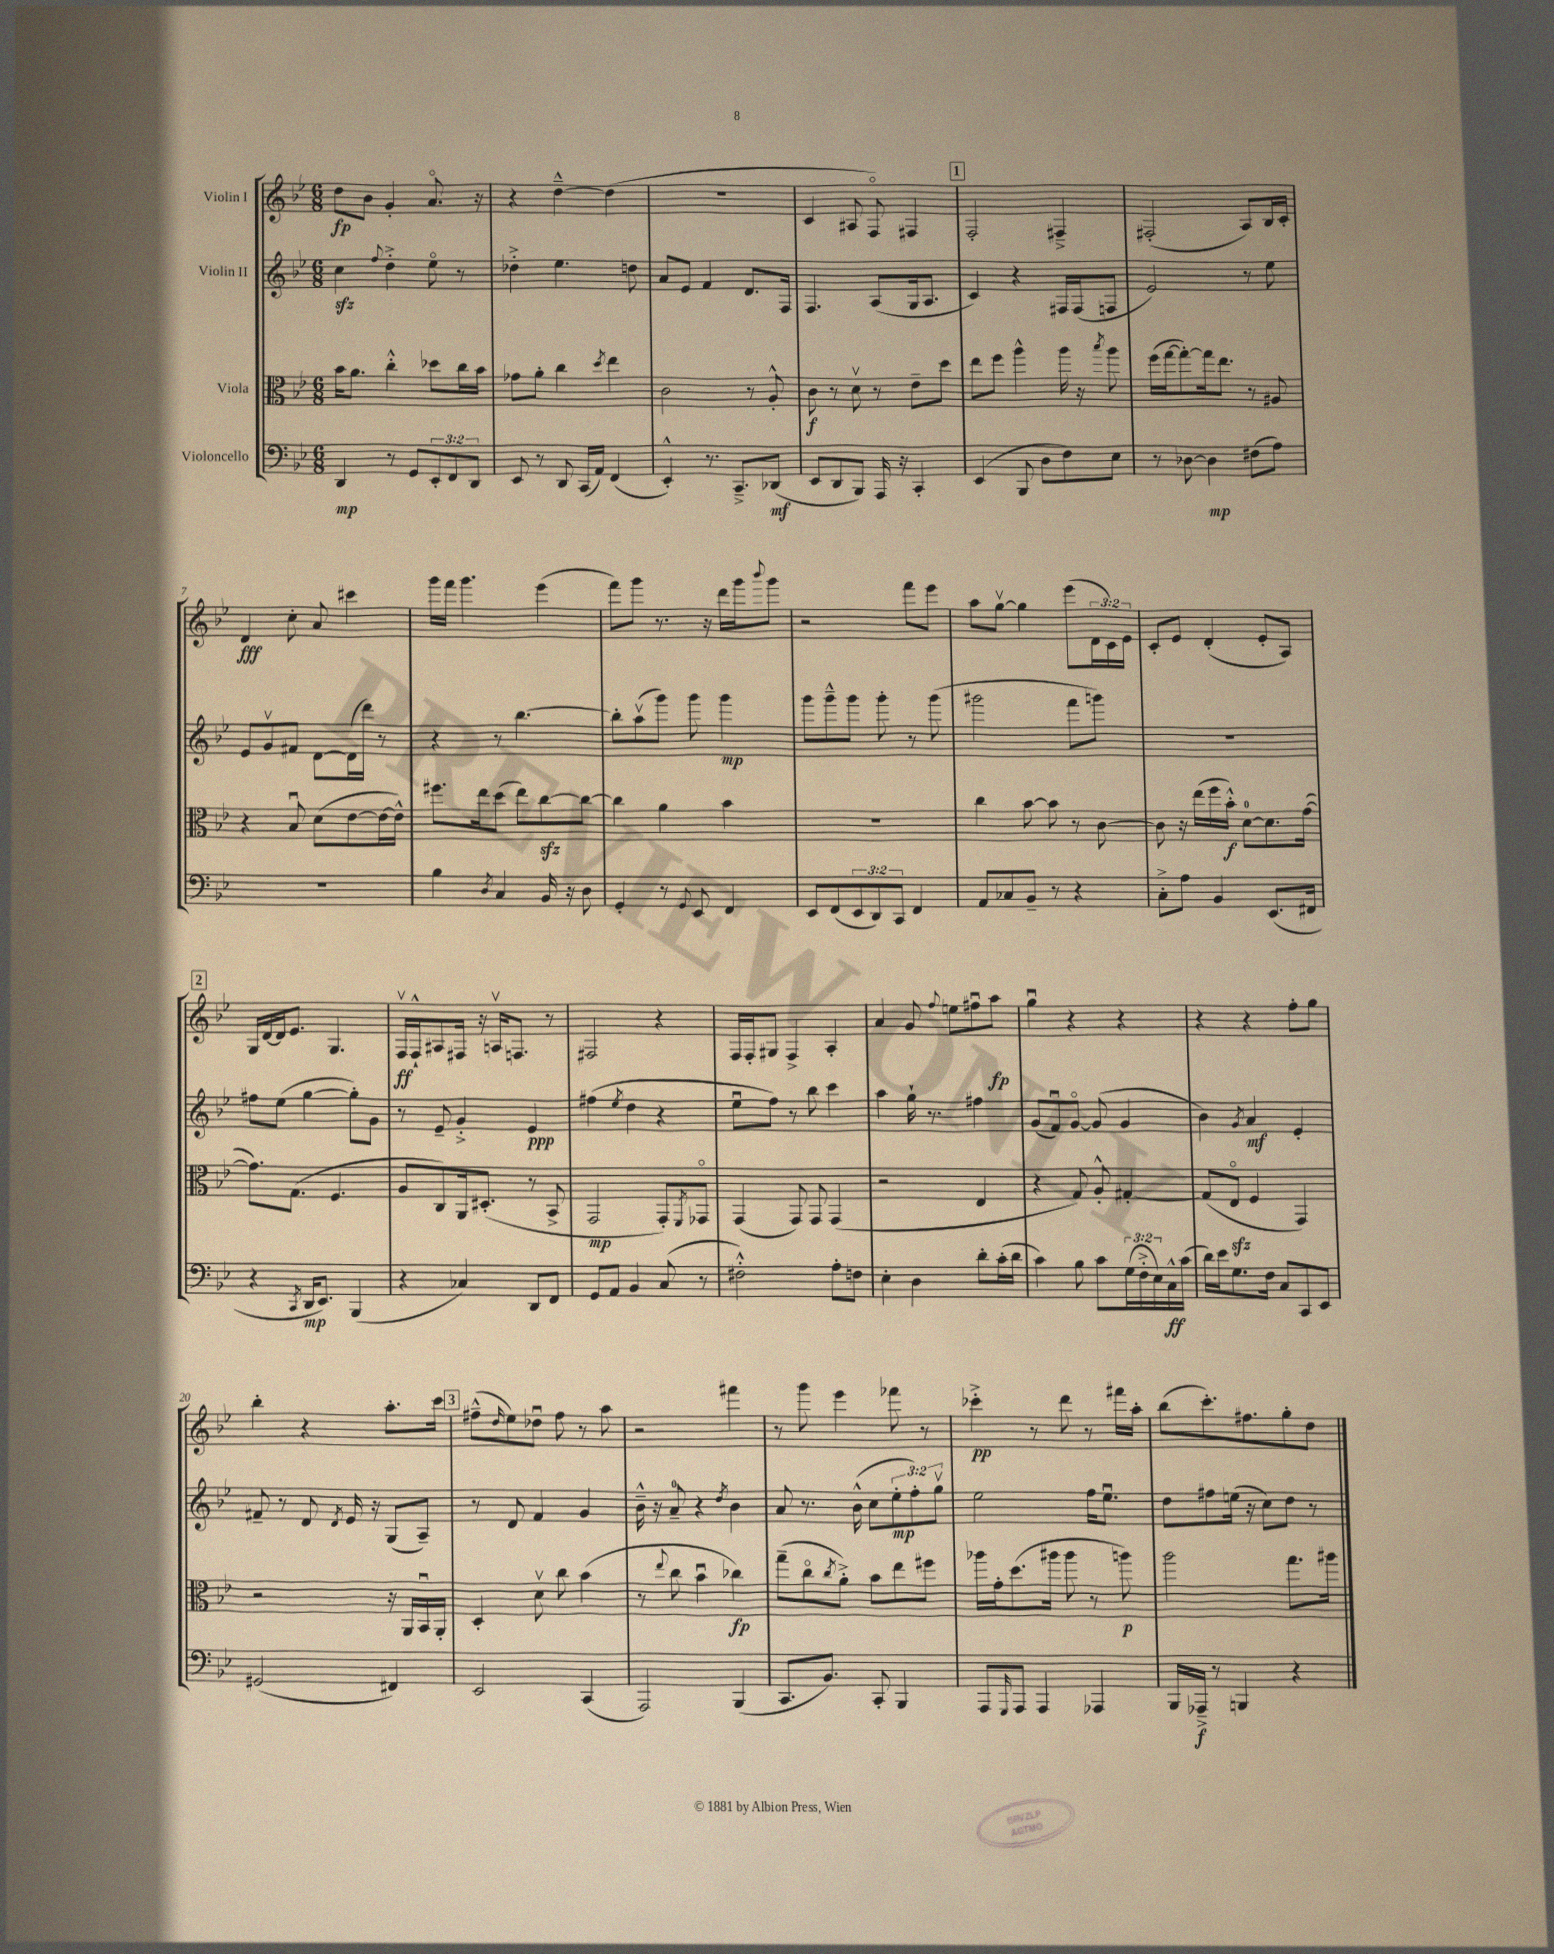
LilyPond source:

<<
\new StaffGroup <<
\new Staff = "s0" \with { instrumentName = "Violin I" } {
    \clef treble \key bes \major \numericTimeSignature \time 6/8 \override Staff.TupletNumber.text = #tuplet-number::calc-fraction-text
    d''8\fp bes'8 g'4-. a'8.\flageolet r16 |
    r4 d''4~---^ d''4( |
    R2. |
    c'4 ais8 f8\flageolet) fis4 |
    \mark \markup { \box "1" } f2-. fis4---> |
    fis2-.( a8) bes16 c'16-. |
    d'4\fff c''8-. a'8 cis'''4 |
    g'''16 f'''16 g'''4. ees'''4( |
    f'''8) g'''8 r8. r16 d'''16 g'''16 \appoggiatura { bes'''8 } g'''8 |
    r2 f'''8 ees'''8 |
    a''8 g''8~\upbow g''4 ees'''8( \tuplet 3/2 { d'16 c'16) ees'16 } |
    c'8-. ees'8 d'4-.( ees'8-. a8) |
    \mark \markup { \box "2" } g16 d'16~ d'16 ees'8. g4. |
    f16\upbow\ff f16-!-^ ais8 fis16 r16 a16\upbow f8. r8 |
    fis2 r4 |
    f16 f16-. gis8 f4-> a4-. |
    a'4 g'8 \appoggiatura { f''8 } e''8 fis''8\downbow a''8\fp |
    g''4\downbow r4 r4 |
    r4 r4 f''8-. g''8 |
    bes''4-. r4 a''8.-. c'''16 |
    \mark \markup { \box "3" } fis''8---^( \grace { d''16 } ees''8) des''8\downbow fis''8 r8 a''8 |
    r2 fis'''4 |
    r8 g'''8 ees'''4 fes'''8 r8 |
    ces'''4-.->\pp r8 d'''8 r8 fis'''16 a''16-. |
    bes''8( c'''8.-.) fis''8. g''8-. d''8 \bar "|." |
}
\new Staff = "s1" \with { instrumentName = "Violin II" } {
    \clef treble \key bes \major \numericTimeSignature \time 6/8 \override Staff.TupletNumber.text = #tuplet-number::calc-fraction-text
    c''4\sfz \appoggiatura { f''8 } d''4-.-> ees''8\flageolet r8 |
    des''4-.-> ees''4. d''8 |
    a'8 ees'8 f'4 d'8. f16 |
    f4. a8( g16 a8. |
    \mark \markup { \box "1" } c'4) r4 fis16 fis16( f8 |
    ees'2) r8 ees''8 |
    ees'8 g'8\upbow fis'8 d'8~ d'16( d'''16) r8 |
    r4 r8 bes''4.~ |
    bes''8-. a''8\upbow( g'''8) g'''8 g'''4\mp |
    g'''8 g'''8---^ g'''8 g'''8-. r8 g'''8( |
    gis'''2 f'''8 g'''8) |
    R2. |
    \mark \markup { \box "2" } fis''8 ees''8( g''4~ g''8-.) g'8 |
    r8 ees'8-- g'4-.-> ees'4\ppp |
    fis''4( \acciaccatura { ees''8 } d''4 r4 |
    ees''8\downbow f''8) r8 bes''8 c'''4 |
    a''4 g''16-! r8. fis''4 |
    g'8( f'8\downbow) g'8~\flageolet g'8( g'4 |
    bes'4) \acciaccatura { g'8 } a'4\mf ees'4-. |
    fis'8-- r8 d'8 \acciaccatura { d'8 } ees'16 r16 g8( a8--) |
    \mark \markup { \box "3" } r8 d'8 f'4 g'4 |
    bes'16---^ r16 a'8-0-- r4 \acciaccatura { d''8 } bes'4 |
    a'8 r8. bes'16-^( c''8 \tuplet 3/2 { ees''8-.\mp f''8-.) g''8\upbow } |
    ees''2 f''16 ees''8.\downbow |
    d''8 fis''8 e''16( r16 c''8) d''8 r8 \bar "|." |
}
\new Staff = "s2" \with { instrumentName = "Viola" } {
    \clef alto \key bes \major \numericTimeSignature \time 6/8
    bes'16 a'8. c''4-.-^ des''8 c''16 bes'16 |
    ges'8 a'8-. c''4 \acciaccatura { d''8 } ees''4 |
    c'2 r8 a8-.-^ |
    c'8\f r8 d'8\upbow r8 ees'8-- d''8 |
    \mark \markup { \box "1" } ees''8 f''8 a''4-^ a''16 r16 \acciaccatura { bes''8 } a''8 |
    f''16( g''16~ g''8~-.) g''16 ees''8. r8 ais8 |
    r4 bes8\downbow d'8( ees'8~ ees'16~ ees'16-^) |
    fis''8. ees''16 d''8( ees''8) c''8~\sfz c''8~ |
    c''4 a'4 bes'4 |
    R2. |
    c''4 bes'8~ bes'8 r8 c'8~ |
    c'8 r16 ees''16( f''16 bes'16-.-^\f) d'8-0~ d'8. g'16~( |
    \mark \markup { \box "2" } g'8.) g8.( f4. |
    a8 c8) a,16 dis8.-.( r8 bes,8-> |
    g,2\mp g,8-.) \acciaccatura { f,8 } ges,8\flageolet |
    g,4( g,8) g,8 g,4( |
    r2 ees4 |
    r4 g8) a8-.-^ gis4~-. |
    gis8( ees8\flageolet\sfz f4 g,4) |
    r2 r16 a,16 bes,16\downbow a,16-. |
    \mark \markup { \box "3" } d4-. d'8\upbow c''8 bes'4( |
    r8 \appoggiatura { ees''8 } c''8 bes'4\downbow ces''4\fp) |
    g''8--( c''8\flageolet \acciaccatura { c''8 } a'8-.->) bes'8 ees''8 fis''8 |
    aes''16 g'16-. d''8.( ais''16 ais''8 r8 a''8\p) |
    a''2 g''8. ais''16 \bar "|." |
}
\new Staff = "s3" \with { instrumentName = "Violoncello" } {
    \clef bass \key bes \major \numericTimeSignature \time 6/8 \override Staff.TupletNumber.text = #tuplet-number::calc-fraction-text
    d,4\mp r8 g,8 \tuplet 3/2 { ees,8-. f,8 d,8 } |
    ees,8 r8 d,8 c,16( a,16) f,4( |
    ees,4-.-^) r8. c,8.---> des,8\mf( |
    ees,8 d,8 bes,,8) a,,16 r16 c,4-. |
    \mark \markup { \box "1" } ees,4( bes,,8 d8 f8) ees8 |
    r8 des8~ des4\mp fis8( a8) |
    R2. |
    bes4 \acciaccatura { d8 } c4 bes,16 r16 d8 |
    g,4-. r8 \appoggiatura { g,8 } ees,8 f,4 |
    ees,8 f,8( \tuplet 3/2 { ees,8 d,8) c,8 } f,4 |
    a,8 ces8 bes,8-- r8 r4 |
    c8-.-> a8 bes,4 ees,8.( fis,16 |
    \mark \markup { \box "2" } r4 \acciaccatura { c,8 } d,16\mp ees,8.) bes,,4( |
    r4 ces4) d,8 f,8 |
    g,8 a,8 bes,4 c8( r8 |
    fis2-.-^) a8-. f8 |
    ees4-. d4 d'8-. c'16-.( d'16 |
    c'4) bes8 c'8 \tuplet 3/2 { g16( f16-.-> ees16) } c16-^\ff c'16( |
    d'16) ees'16 g8. f16 c8 c,8 ees,8 |
    gis,2( fis,4) |
    \mark \markup { \box "3" } ees,2 c,4( |
    a,,2) bes,,4( |
    c,8. bes,8.) c,8-. bes,,4 |
    a,,8 \grace { g,,16 } a,,8 a,,4 aes,,4 |
    bes,,16 aes,,16--->\f r8 b,,4 r4 \bar "|." |
}
>>
>>
